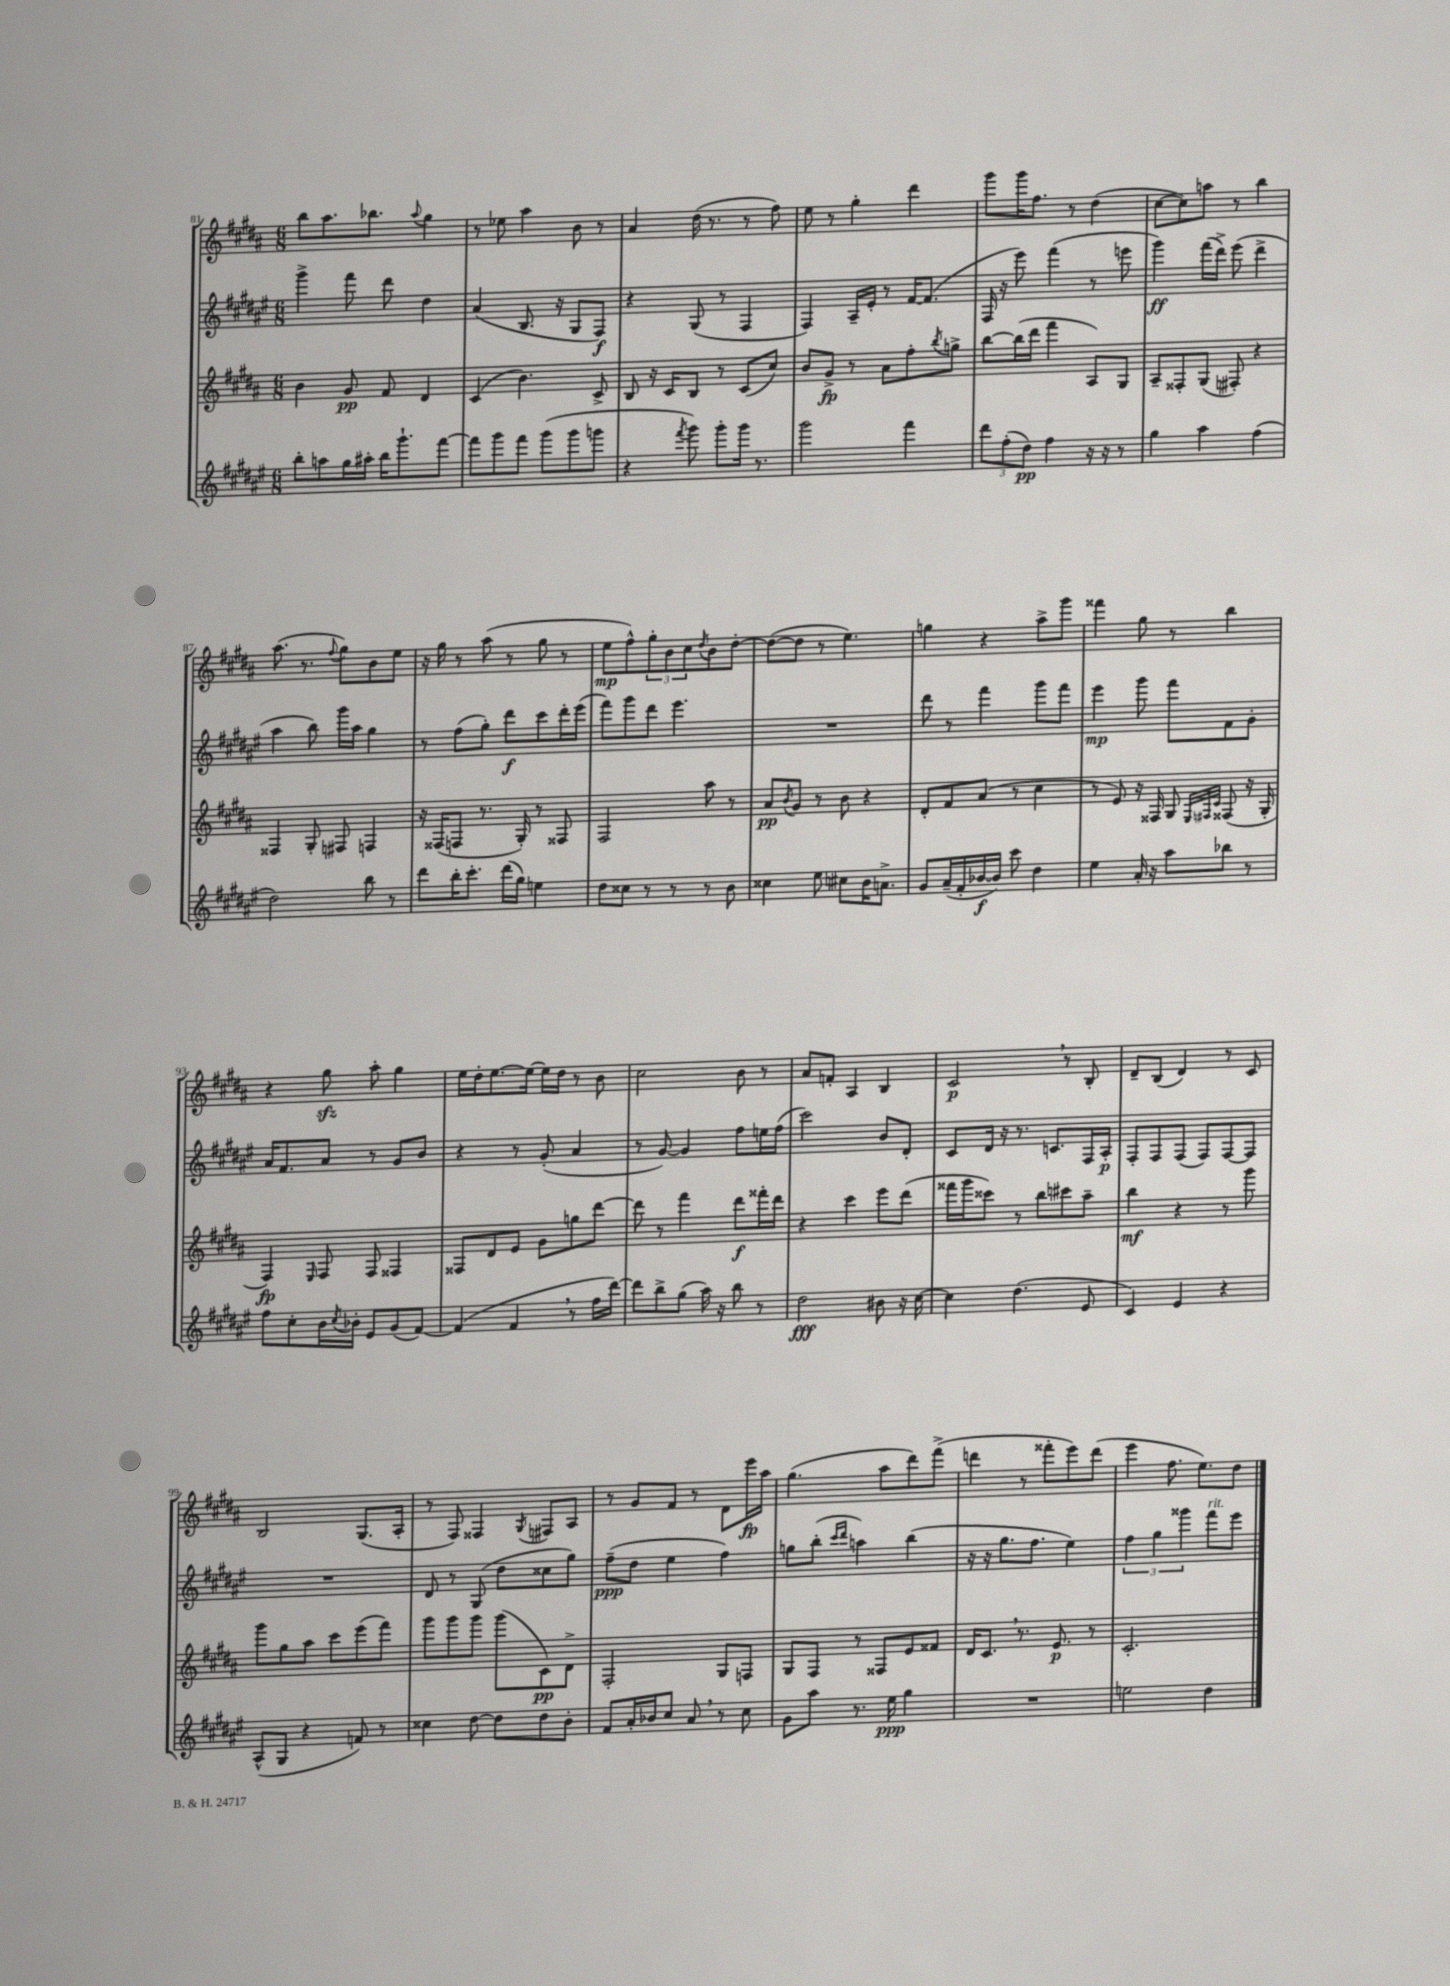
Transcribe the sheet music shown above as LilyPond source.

<<
\new StaffGroup <<
\new Staff = "s0" {
    \clef treble \key b \major \numericTimeSignature \time 6/8
    b''8 ais''8. bes''8. \appoggiatura { ais''8 } gis''4 |
    r8 ees''8 ais''4 b'8 r8 |
    ais'4 dis''16( r8. r8 fis''8) |
    e''8 r8 gis''4-. dis'''4 |
    gis'''8 gis'''16 fis''8. r8 dis''4( |
    cis''8~ cis''8) a''8 r8 b''4 |
    ais''8.( r8. \appoggiatura { fis''8 } gis''8) b'8 e''8 |
    r16 gis''16 r8 ais''8( r8 gis''8 r8 |
    e''8\mp fis''8-^) \tuplet 3/2 { gis''8-. b'8 cis''8 } \acciaccatura { dis''8 } b'8 dis''8~-. |
    dis''8~( dis''8 r8 e''4.) |
    g''4 r4 ais''8-> gis'''8 |
    fisis'''4 gis''8 r8 b''4 |
    r4 gis''8\sfz ais''8-. gis''4 |
    e''16 dis''16-. e''8.~ e''16~ e''16 dis''16 r8 b'8 |
    cis''2 b'8 r8 |
    ais'8 f'8-. ais4 b4 |
    cis'2\p \breathe r8 b8-. |
    dis'8-- b8( dis'4) r8 cis'8 |
    b2 gis8.( ais16-. |
    r8 fis8) fisis4 \acciaccatura { gis8 } fis8 ais8 |
    r8 gis'8 fis'8 r8 dis'8 e'''16\fp ais''16 |
    gis''4.( ais''8 dis'''8) fis'''8->( |
    d'''4 r8 fisis'''8-. e'''8) d'''8( |
    e'''4 fis''8. e''8.) dis''8 \bar "|." |
}
\new Staff = "s1" {
    \clef treble \key fis \major \numericTimeSignature \time 6/8
    gis'''4-> fis'''8 dis'''8 dis''4 |
    ais'4( b8. r16 gis8 fis8\f) |
    r4 gis8( r8 fis4 |
    fis4) ais16-- eis'16-. r8 fis'16~ fis'8.( |
    fis16 r16 eis'''8) fis'''4( r8 e'''8 |
    gis'''4\ff) fis'''16( dis'''16->) eis'''8( dis'''4-> |
    ais''4 b''8) gis'''16 ais''16 gis''4 |
    r8 fis''8( gis''8-.) dis'''8\f cis'''8 dis'''16-. eis'''16( |
    fis'''8) gis'''8 dis'''8 eis'''4. |
    R2. |
    dis'''8 r8 fis'''4 gis'''8 fis'''8 |
    eis'''4\mp gis'''8 fis'''8 fis'8 gis'8-. |
    ais'16 fis'8. ais'8 r8 gis'8 b'8 |
    r4 r8 gis'8-.( ais'4 |
    r8 gis'8~) gis'4 fis''8 e''16 fis''16( |
    cis'''2) b'8 dis'8-. |
    cis'8 dis'16 r16 r8. c'8. fis16 ais16-.\p |
    fis8-. fis8 fis8( fis8) fis8~ fis8 |
    R2. |
    dis'8 r8 gis8( dis''8 cisis''8 gis''8) |
    fis''8--\ppp( dis''8 eis''4 fis''4) |
    g''8 b''8-.( \grace { cis'''16 dis'''16 } a''4) b''4( |
    r16 r16 gis''8. fis''8. eis''4) |
    \tuplet 3/2 { fis''4 gis''4 gisis'''4 } fis'''8^\markup { \italic "rit." } eis'''8 \bar "|." |
}
\new Staff = "s2" {
    \clef treble \key b \major \numericTimeSignature \time 6/8
    b'4 gis'8\pp fis'8 dis'4 |
    cis'4( b'4.) cis'8-> |
    b8 r16 cis'16 b8 r8 cis'8( cis''8) |
    b'8 gis'8->\fp r8 ais'8 fis''8-. \acciaccatura { b''8 } g''8-> |
    b''8~ b''16( dis'''16 fis'''4 ais8) gis8 |
    ais8-- fisis8-. gis8( fis8-.) r4 |
    fisis4 gis8-. fis8 f4 |
    r16 fisis16( f8 r8. gis16-.) r8 fisis8 |
    fis2 ais''8 r8 |
    ais'8\pp \acciaccatura { b'8 } gis'8 r8 b'8 r4 |
    dis'8-. fis'8 ais'8( r8 cis''4 |
    r8 e'8) r16 fisis16 gis8 \grace { e32 fis32 cis'32 } fisis8( r16 gis16-. |
    fis4\fp) \grace { e16 } fis8 fis8 fisis4 |
    fisis8 dis'8 e'8 gis'8 g''8 dis'''8~ |
    dis'''8 r8 fis'''4 dis'''8\f fisis'''16-. dis'''16 |
    r4 cis'''4 e'''8 dis'''8( |
    fisis'''16 gis'''16 cisis'''8) r8 b''8 cis'''8 ais''8-- |
    b''4\mf r4 r8 gis'''8 |
    gis'''8 gis''8 ais''8 cis'''8 e'''8( fis'''8) |
    gis'''8 gis'''8 gis'''8 gis'''8( cis'8\pp) dis'8-> |
    fis2-. gis8 f8 |
    gis8 fis8 r8 fisis8 e'8 fisis'8 |
    dis'16 cis'8. \breathe r8. e'8.\p r8 |
    cis'2.-. \bar "|." |
}
\new Staff = "s3" {
    \clef treble \key fis \major \numericTimeSignature \time 6/8
    b''8-. a''8 gis''16 ais''16-. b''16 gis'''8.-! fis'''8~ |
    fis'''8 gis'''8 fis'''8 gis'''8( gis'''8 g'''8 |
    r4 \acciaccatura { fis'''8 } gis'''8) gis'''8-. gis'''16 r8. |
    gis'''2 fis'''4 |
    \tuplet 3/2 { dis'''8 fis''8-.( dis''8\pp) } fis''4 r16 r16 r8 |
    gis''4 ais''4 fis''4( |
    dis''2) b''8 r8 |
    dis'''8 b''16-. cis'''8.-. dis'''16( gis''16) e''4 |
    dis''8 cisis''8 r8 r8 r8 b'8 |
    cisis''4 eis''8 cis''8 b'16 a'8.-> |
    gis'8 ais'16--( fis'16-. bes'16~\f bes'16) cis'''8 dis''4 |
    eis''4 ais'16-. r16 ais''8 bes''8 r8 |
    fis''8 cis''8-. b'16 \acciaccatura { cis''8 } bes'16-. eis'8 gis'8( fis'8~) |
    fis'4( fis'4 \breathe r8 fis''16 dis'''16~) |
    dis'''8 b''8-> gis''8( ais''16) r16 b''8 r8 |
    dis''2\fff bis'8 r16 cis''16~ |
    cis''4 dis''4.( eis'8 |
    cis'4) eis'4 r4 |
    ais8-^( gis8 r4 f'8) r8 |
    cisis''4 dis''8~ dis''8 dis''8 b'8-. |
    fis'8 ais'16-. bes'16 cis''8 ais'8 \breathe r8 cis''8 |
    gis'8 ais''8 r8. eis''16\ppp gis''4 |
    R2. |
    e''2 dis''4 \bar "|." |
}
>>
>>
\layout { \context { \Score currentBarNumber = #81 } }
